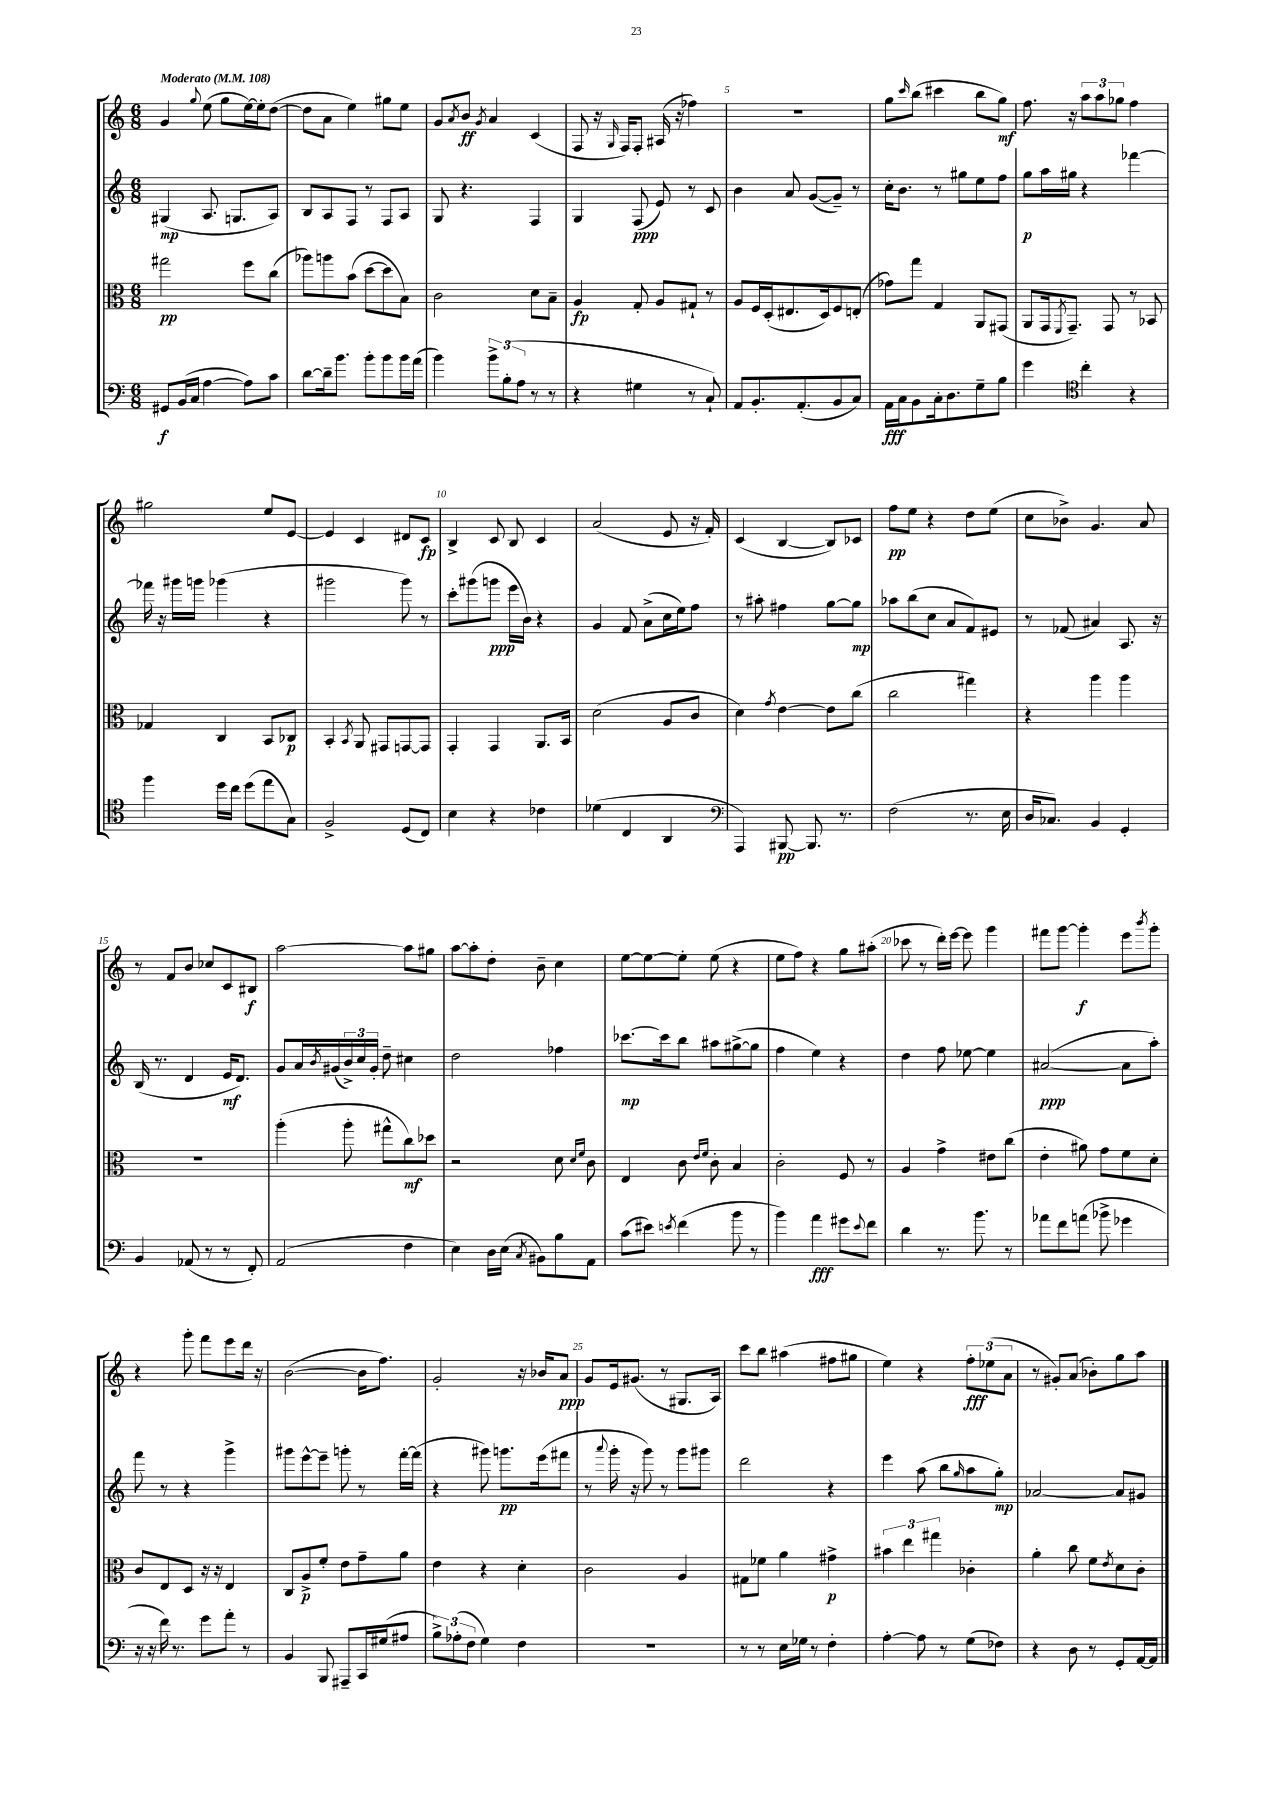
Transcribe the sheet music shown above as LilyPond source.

<<
\new StaffGroup <<
\new Staff = "s0" {
    \clef treble \key c \major \numericTimeSignature \time 6/8 \tempo "Moderato" 4 = 108
    g'4 \appoggiatura { g''8 } e''8( g''8 e''16~) e''16-. d''8~( |
    d''8 a'8 e''4) gis''8 e''8 |
    g'8 \acciaccatura { a'8 } b'8\ff \acciaccatura { g'8 } a'4 c'4( |
    f8 r16 \grace { g16 } f16) f8-. ais16( r16 fes''4) |
    R2. |
    g''8 \grace { c'''16 } b''8( cis'''4 b''8 g''8\mf) |
    f''8. r16 \tuplet 3/2 { a''8 a''8 ges''8 } f''4 |
    gis''2 e''8 e'8~ |
    e'4 c'4 dis'8 c'8\fp |
    b4-> c'8 b8 c'4 |
    a'2( e'8 r16 f'16-.) |
    c'4( b4~ b8) ces'8 |
    f''8\pp e''8 r4 d''8 e''8( |
    c''8 bes'8->) g'4. a'8 |
    r8 f'8 b'8 ces''8 c'8 bis8\f |
    a''2~ a''8 gis''8 |
    a''8~ a''8-. d''8-. b'8-- c''4 |
    e''8~ e''8~ e''8-. e''8( r4 |
    e''8 f''8) r4 g''8 ais''8-.( |
    ces'''8 r8 d'''16-.) e'''16~ e'''8 g'''4 |
    fis'''8 g'''8~ g'''4-.\f e'''8 \acciaccatura { b'''8 } g'''8-. |
    r4 g'''8-. f'''8 e'''8 d'''16 r16 |
    b'2~( b'16 f''8.) |
    g'2-. r16 bes'16 a'8\ppp |
    g'8 e'16 gis'8.( r8 gis8. a16) |
    c'''8 b''8 ais''4( fis''8 gis''8 |
    e''4) r4 \tuplet 3/2 { f''8-.\fff ees''8( a'8 } |
    r8 gis'8-.) a'8( bes'8-.) g''8 a''8 \bar "|." |
}
\new Staff = "s1" {
    \clef treble \key c \major \numericTimeSignature \time 6/8
    gis4\mp( a8. g8. a8) |
    b8 a8 f8 r8 f8 a8 |
    g8 r4. f4 |
    g4 f8\ppp( e'8) r8 c'8 |
    b'4 a'8 g'8~( g'8--) r8 |
    c''16-. b'8. r8 gis''8 e''8 f''8 |
    g''8\p a''16 gis''16 r4 fes'''4~ |
    fes'''16 r16 gis'''16 g'''16 ges'''4( r4 |
    gis'''2 gis'''8) r8 |
    c'''8-. gis'''8( g'''8\ppp e'''16 b'16) r4 |
    g'4 f'8 a'8->( c''16 e''16) f''8 |
    r8 ais''8-. fis''4 g''8~ g''8\mp |
    aes''8 b''8( c''8 a'8 f'8) eis'8 |
    r8 fes'8( ais'4) a8. r16 |
    b16( r8. d'4 e'16\mf d'8.) |
    g'8 a'16 \acciaccatura { b'8 } gis'16( \tuplet 3/2 { b'16->) c''16 gis'16-. } d''8-- cis''4 |
    d''2 fes''4 |
    ces'''8.~\mp ces'''16 b''8 ais''8 gis''8~->( gis''8 |
    f''4 e''4) r4 |
    d''4 f''8 ees''8~ ees''4 |
    ais'2~\ppp( ais'8 a''8-.) |
    f'''8 r8 r4 g'''4-> |
    gis'''8 e'''8~-^ e'''8-- g'''8-. r8 f'''16~-. f'''16( |
    r4 gis'''8) g'''8.\pp e'''16( fis'''8 |
    r8 \appoggiatura { a'''8 } g'''16-. r16 g'''8) r8 g'''8 gis'''8 |
    d'''2 r4 |
    e'''4 a''8( b''8 \grace { g''16 } a''8 g''8-.\mp) |
    aes'2~ aes'8 gis'8 \bar "|." |
}
\new Staff = "s2" {
    \clef alto \key c \major \numericTimeSignature \time 6/8
    gis''2\pp f''8 c''8( |
    aes''8) a''8 b'8( d''8~ d''8 b8) |
    c'2 d'8 b8-- |
    a4\fp g8-. a8 gis8-! r8 |
    a8 f16 d16-.( eis8. d16) f8 e8-.( |
    ges'8) g''8 g4 a,8 gis,8( |
    a,8 g,16 \acciaccatura { f,8 } g,8.--) g,8 r8 bes,8 |
    ges4 c4 b,8 ces8\p |
    b,4-. \acciaccatura { b,8 } a,8 gis,8 g,8~ g,8 |
    g,4-. g,4 a,8. b,16 |
    d'2( a8 c'8 |
    d'4) \acciaccatura { g'8 } e'4~ e'8 c''8( |
    c''2 gis''4) |
    r4 a''4 a''4 |
    R2. |
    a''4-.( a''8-. gis''8-^ c''8\mf) des''8 |
    r2 d'8 \grace { d'16 f'16 } c'8 |
    e4 c'8 \grace { e'16 f'16 } c'8-. b4 |
    c'2-. f8 r8 |
    a4 g'4-> eis'8 c''8( |
    e'4-. ais'8) g'8 f'8 d'8-. |
    c'8 e8 d8 r16 r16 e4 |
    c8 a8->\p f'8-. e'8 g'8-- a'8 |
    e'4 r4 d'4-. |
    c'2 a4 |
    gis8 fes'8 a'4 gis'4->\p |
    \tuplet 3/2 { bis'4 e''4 gis''4 } ces'4-. |
    a'4-. c''8 f'8 \acciaccatura { e'8 } d'8 c'8-. \bar "|." |
}
\new Staff = "s3" {
    \clef bass \key c \major \numericTimeSignature \time 6/8
    gis,8\f b,16( c16 a4~ a8) c'8 |
    d'8~ d'16-- b'8. b'8-. b'8 b'16 a'16( |
    b'4) \tuplet 3/2 { b'8-> b8-.( a8 } r8 r8 |
    r4 gis4 r8 c8-!) |
    a,8 b,8.-. a,8.-.( b,8 c8) |
    a,16\fff c16 b,8 c16-. d8. g8-- b8 |
    g'4 \clef tenor c''4-. r4 |
    f''4 d''16 c''16 d''8( e''8 g8) |
    f2-> d8( c8) |
    b4 r4 ces'4 |
    des'4( c4 a,4 |
    \clef bass a,,4) bis,,8~\pp bis,,8. r8. |
    f2( r8. e16 |
    d16 ces8.) b,4 g,4-. |
    b,4 aes,8( r8 r8 f,8-.) |
    a,2( f4 |
    e4) d16 e16( \acciaccatura { c8 } bis,8) b8 a,8 |
    c'8( eis'8) \acciaccatura { e'8 } f'4( b'8 r8 |
    b'4) a'4\fff gis'8 \appoggiatura { e'8 } f'8 |
    d'4 r8. b'8. r8 |
    aes'8 f'8 a'8( bes'8-> ges'4 |
    r16 r16 f'16) r8. g'8 a'8-. r8 |
    b,4 b,,8 ais,,8-- c,16 gis16( ais8 |
    \tuplet 3/2 { b8->) aes8-.( f8 } g4) f4 |
    R2. |
    r8 r8 e16 ges16 r8 f4-. |
    a4~-. a8 r8 g8( fes8) |
    r4 d8 r8 g,8-. a,16~ a,16 \bar "|." |
}
>>
>>
\layout { \context { \Score \override BarNumber.break-visibility = ##(#f #t #t) barNumberVisibility = #(every-nth-bar-number-visible 5) } }
